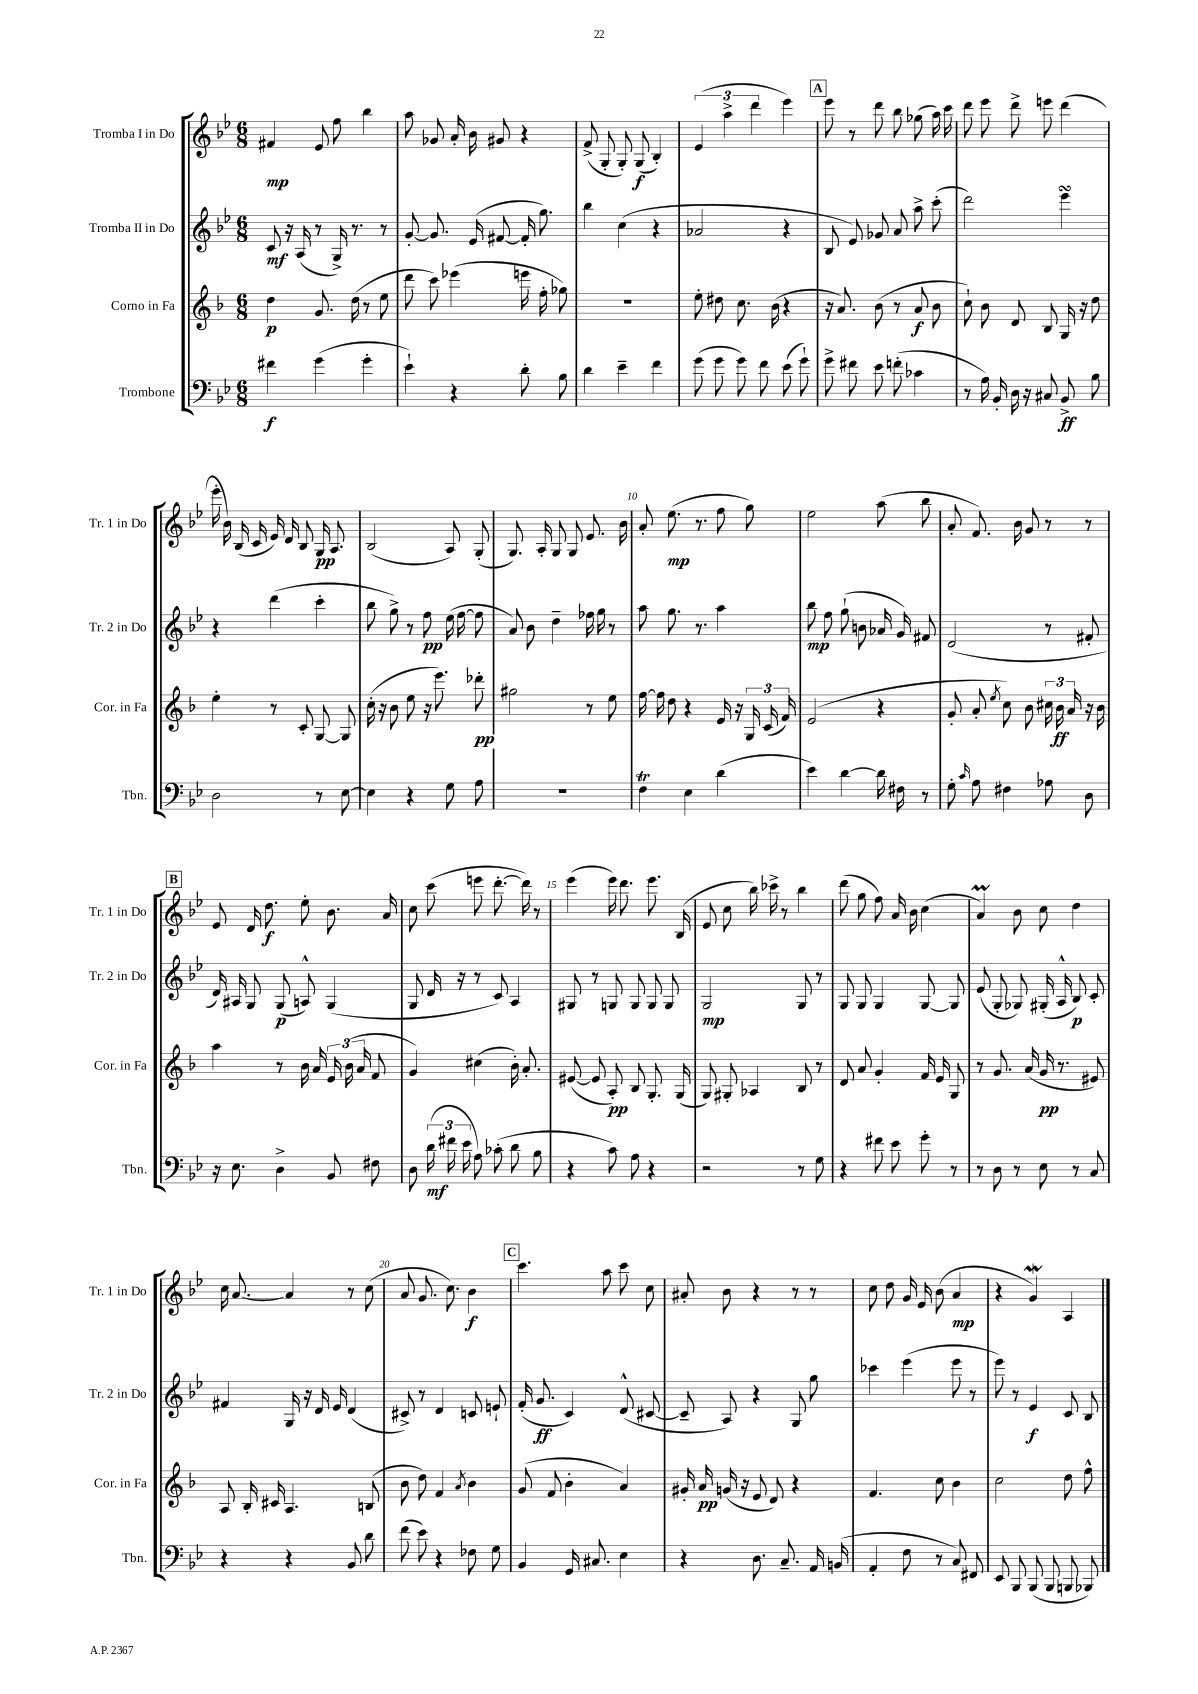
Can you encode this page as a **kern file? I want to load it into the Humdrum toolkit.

**kern	**kern	**kern	**kern
*staff4	*staff3	*staff2	*staff1
*clefF4	*clefG2	*clefG2	*clefG2
*k[b-e-]	*k[b-]	*k[b-e-]	*k[b-e-]
*M6/8	*M6/8	*M6/8	*M6/8
4f#	4dd	8c	4f#
.	.	16r	.
.	.	(16A	.
(4g	8.g	8r	8e-
.	.	16G^)	8ff
.	(16dd	8.r	.
4g'	8r	.	4bb-
.	8ee	8r	.
=	=	=	=
4e-`)	8ddd	[8g'	8aa
.	8ccc)	8.g]	8g-
4r	(4eee-	.	16a'
.	.	(16e-	16b-
.	.	[8f#	8g#
8d'	16eee	16f#']	4r
.	16ff'	8.gg)	.
8B-	8gg-)	.	.
=	=	=	=
4d	2.r	4bb-	(8f^
.	.	.	8G'
4e-~	.	(4cc	8G')
.	.	.	(8G
4f	.	4r	4B-')
=	=	=	=
(8g	8ee'	2a-	(6e-
8g	8dd#	.	.
.	.	.	6aa^
8g)	8.cc	.	.
.	.	.	6ddd
8f	.	.	.
.	(16b-	.	.
(8e-	4r	4r	4eee-)
8g`)	.	.	.
=	=	=	=
8g^	16r	8B-	8eee-
.	8.a)	.	.
8f#	.	8e-)	8r
8e-	(8b-	8g-	8ddd
(8f'	8r	8a	8bb-
4c-	8a	8aa^	(8gg-
.	8b-	(8ccc'	16aa)
.	.	.	16ccc
=	=	=	=
8r	8cc`)	2ddd)	8ddd
16A)	8b-	.	8eee-
16BB-'	.	.	.
16D	8d	.	8ddd^
16r	.	.	.
8C#	8B-	.	8eee
8BB-^	16G	4eee-	(4ddd
.	16r	.	.
8B-	8dd	.	.
=	=	=	=
2D	4ee'	4r	16eee-'
.	.	.	16b-)
.	.	.	(16B-
.	.	.	16c
.	8r	(4ddd	16e-)
.	.	.	16d
.	8c'	.	8B-
8r	[8G	4ccc'	16G
.	.	.	8.A
[8E-	8G]	.	.
=	=	=	=
4E-]	(16cc'	8bb-	(2B-
.	16r	.	.
.	8b-	8gg^)	.
4r	8ee	8r	.
.	16r	8ff	.
.	8.eee)	.	.
8G	.	(16ee-	8A)
.	.	[16ff	.
8A	8ddd-'	8ff]	(8G'
=	=	=	=
2.r	2gg#	8a)	8.G)
.	.	8b-	.
.	.	.	16A'
.	.	4dd~	8G
.	.	.	8G
.	8r	16ff-	8.e-
.	.	16gg	.
.	8ee	8r	.
.	.	.	16b-
=	=	=	=
4F	[16ff	8aa	8a'
.	16ff]	.	.
.	8dd	8.gg	(8.ee-
4E-	4r	.	.
.	.	8.r	8.r
(4d	16e	4aa	8ff
.	16r	.	.
.	24G	.	8gg)
.	(24c	.	.
.	24f)	.	.
=	=	=	=
4e-)	(2e	8bb-	2ee-
.	.	8ff	.
[4d	.	(8gg`	.
.	.	8b	.
16d]	4r	16a-	(8aa
16F#	.	16g)	.
8r	.	8f#	8bb-
=	=	=	=
8G'	8g'	(2d	8a'
16qqc	.	.	.
8A	8a'	.	8.f)
.	8qee	.	.
4F#	8cc)	.	.
.	.	.	16b-
.	8b-	.	8g
8A-	24cc#	8r	8r
.	24b-	.	.
.	24a	.	.
8D	16r	8f#'	8r
.	16b-	.	.
=	=	=	=
16r	4aa	16d)	8e-
8.E-	.	16A#	.
.	.	8G	16d
.	.	.	8.dd
4D^	8r	(8G	.
.	16b-	8A^^)	8ee-'
.	16a	.	.
8BB-	24e	(4G	8.b-
.	(24b-	.	.
.	24a	.	.
8F#	8f	.	.
.	.	.	16a
=	=	=	=
8D	4g)	8G	8cc
(24d	.	16d	(8ccc
24f#	.	.	.
.	.	16r	.
24e-	.	.	.
8A)	(4cc#	8r	8eee
(8c-'	.	8c)	[8.ddd'
8d	16b-')	4A	.
.	8.a'	.	16ddd])
8B-	.	.	8r
=	=	=	=
4r	([8e#	8G#	(4eee-
.	8e#]	8r	.
8c)	8A')	8G	16eee-)
.	.	.	8.ddd
8A	8B-	8G	.
4r	8.G'	8G	8.eee-
.	.	8G	.
.	(16G	.	(16B-
=	=	=	=
2r	8G)	2G	8e-
.	8G#'	.	8cc
.	4A-	.	16bb-)
.	.	.	16ccc-^
.	.	.	8r
8r	8B-	8G	4bb-
8G	8r	8r	.
=	=	=	=
4r	8d	8G	(8ddd
.	8a	8G	8gg
8f#	4g'	4G	8ff)
8e-	.	.	16a
.	.	.	16b-
8g'	16f	[8G	(4cc
.	16e	.	.
8r	8G	8G]	.
=	=	=	=
8r	8r	(8e-	4a)
8D	8.g	8G'	.
8r	.	8G-)	8b-
.	(16a	.	.
8E-	16g	(16G#'	8cc
.	8.r	16A^^	.
8r	.	8B-)	4dd
8C	8e#)	8c'	.
=	=	=	=
4r	8A	4f#	16cc
.	.	.	[8.a
.	16B-'	.	.
.	16c#	.	.
4r	4.A	16G	4a]
.	.	16r	.
.	.	16d	.
.	.	16e-	.
8BB-	.	(4d	8r
8d	(8B	.	(8cc
=	=	=	=
(8f	8b-	8c#^)	8a
8e-)	8dd)	8r	8.g
4r	4f	4d	.
.	.	.	8.cc)
.	8qa	.	.
8F-	4b-	8c	4b-
8G	.	8e`	.
=	=	=	=
4BB-	(8g	(16f'	4.ccc
.	.	8.g	.
.	8f	.	.
16GG	4b-'	4c)	.
8.C#	.	.	.
.	.	.	8aa
4E-	4a)	(8d^^	8ccc
.	.	[8c#	8cc
=	=	=	=
4r	16g#'	8c#~]	8a#'
.	16a	.	.
.	(16g	8A)	8b-
.	16r	.	.
8.D	8e	4r	4r
.	8d)	.	.
8.C~	.	.	.
.	4r	8G	8r
16AA	.	8gg	8r
(16BB	.	.	.
=	=	=	=
4AA'	4.f	4ccc-	8cc
.	.	.	8dd
8F	.	(4eee-	16g
.	.	.	16e-
8r	8cc	.	(8b-
8C)	4b-	8eee-	4a
8FF#	.	8r	.
=	=	=	=
8EE-	2cc	8eee-)	4r
8BBB-	.	8r	.
(8BBB-	.	4e-	4g)
8BBB-	.	.	.
8BBB	8dd	8c	4A
8BBB-)	8ff^^	8B-	.
==	==	==	==
*-	*-	*-	*-
